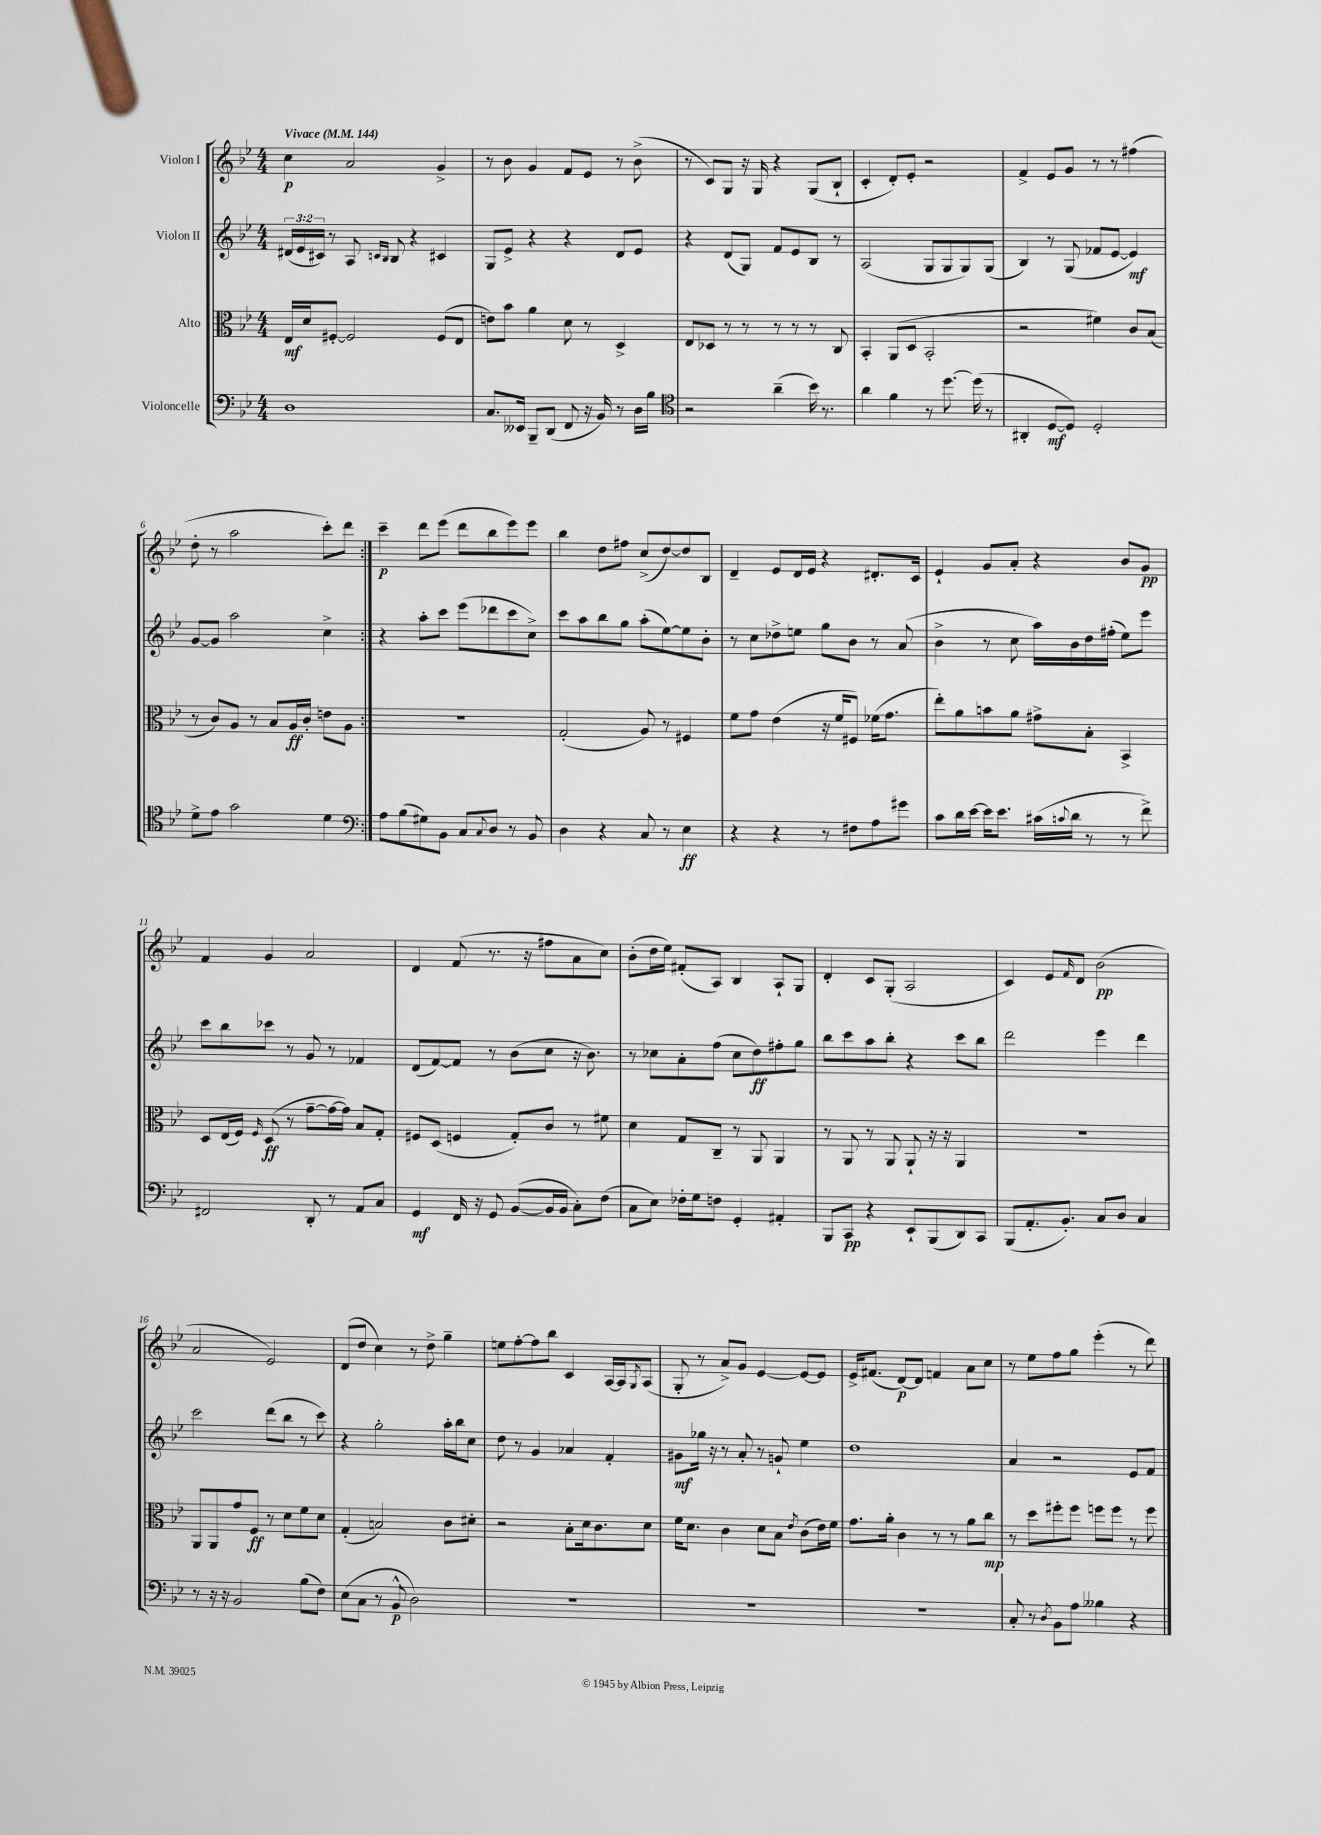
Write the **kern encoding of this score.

**kern	**dynam	**kern	**dynam	**kern	**dynam	**kern	**dynam
*part4	*part4	*part3	*part3	*part2	*part2	*part1	*part1
*staff4	*staff4	*staff3	*staff3	*staff2	*staff2	*staff1	*staff1
*I"Violoncelle	*	*I"Alto	*	*I"Violon II	*	*I"Violon I	*
*clefF4	*	*clefC3	*	*clefG2	*	*clefG2	*
*k[b-e-]	*	*k[b-e-]	*	*k[b-e-]	*	*k[b-e-]	*
*M4/4	*	*M4/4	*	*M4/4	*	*M4/4	*
*MM144	*	*MM144	*	*MM144	*	*MM144	*
=1	=1	=1	=1	=1	=1	=1	=1
!	!	!	!	!	!	!LO:TX:a:B:t=Vivace	!
1D	.	16E-/LL	mf	(24d#X/LL	.	4cc\	p
.	.	.	.	24e-/	.	.	.
.	.	16d/J	.	.	.	.	.
.	.	.	.	24c#X/JJ)	.	.	.
.	.	[8F#X'/J	.	8r	.	.	.
.	.	2F#/]	.	8A/	.	2a/	.
.	.	.	.	16qqcn/LL	.	.	.
.	.	.	.	16qqB-/JJ	.	.	.
.	.	.	.	8B-/	.	.	.
.	.	.	.	4r	.	.	.
.	.	(8F#/L	.	4c#X/	.	4g^/	.
.	.	8E-/J	.	.	.	.	.
=2	=2	=2	=2	=2	=2	=2	=2
8.C/L	.	8en\L)	.	8G/L	.	8r	.
.	.	8b-\J	.	8e-^/J	.	8b-\	.
16EE--X/Jk	.	.	.	.	.	.	.
8BBB-~/L	.	4a\	.	4r	.	4g/	.
(8DD/J	.	.	.	.	.	.	.
8FF/	.	8d\	.	4r	.	8f/L	.
16r	.	8r	.	.	.	8e-/J	.
16BB-/)	.	.	.	.	.	.	.
8r	.	4D^/	.	8d/L	.	8r	.
16D\LL	.	.	.	8e-/J	.	(8b-^\	.
16B-\JJ	.	.	.	.	.	.	.
=3	=3	=3	=3	=3	=3	=3	=3
*clefC4	*	*	*	*	*	*	*
2r	.	8E-/L	.	4r	.	8r	.
.	.	8D-X/J	.	.	.	8c/L)	.
.	.	8r	.	(8d/L	.	8G/J	.
.	.	8r	.	8G/J)	.	16r	.
.	.	.	.	.	.	16G/	.
(4a~\	.	8r	.	8f/L	.	4r	.
.	.	8r	.	8e-/	.	.	.
16b-\)	.	8r	.	8B-/J	.	(8G/L	.
8.r	.	.	.	.	.	.	.
.	.	8C/	.	8r	.	8B-`/J	.
=4	=4	=4	=4	=4	=4	=4	=4
4a\	.	4BB-'/	.	(2A/	.	4c'/	.
4f\	.	(8AA/L	.	.	.	8d'/L)	.
.	.	8D/J	.	.	.	8e-'/J	.
8r	.	2BB-'/	.	8G/L	.	2r	.
[8.dd\	.	.	.	8G/	.	.	.
.	.	.	.	8G/)	.	.	.
(16dd\]	.	.	.	.	.	.	.
8r	.	.	.	(8G/J	.	.	.
=5	=5	=5	=5	=5	=5	=5	=5
4AA#X'/	.	2r	.	4B-/)	.	4f^/	.
[8D/L	mf	.	.	8r	.	8e-/L	.
8D/J])	.	.	.	(8G/	.	8g/J	.
2D'/	.	4f#X\)	.	8f-X/L	.	8r	.
.	.	.	.	[8e-/J	.	8r	.
.	.	8c/L	.	4e-/])	mf	(4ff#X\	.
.	.	(8B-/J	.	.	.	.	.
!!LO:LB:g=z
=6	=6	=6	=6	=6	=6	=6	=6
8d^\L	.	8r	.	[8g/L	.	8dd'\	.
8e-\J	.	8c/L)	.	8g/J]	.	8r	.
2g\	.	8A/J	.	2aa\	.	2aa\	.
.	.	8r	.	.	.	.	.
.	.	8B-/L	.	.	.	.	.
.	.	16A/L	ff	.	.	.	.
.	.	16c'/JJ	.	.	.	.	.
4d\	.	8en\L	.	4cc^\	.	8ccc'\L)	.
.	.	8A\J	.	.	.	8ddd\J	.
=7:|!	=7:|!	=7:|!	=7:|!	=7:|!	=7:|!	=7:|!	=7:|!
*clefF4	*	*	*	*	*	*	*
8A\L	.	1r	.	4r	.	4ccc~\	p
(8B-\	.	.	.	.	.	.	.
8G#X\)	.	.	.	8aa'\L	.	8ddd\L	.
8BB-\J	.	.	.	8ccc\J	.	(8eee-\J	.
8C/L	.	.	.	(8eee-\L	.	8ddd\L	.
8qqC/	.	.	.	.	.	.	.
8D/J	.	.	.	8ddd-X\	.	8bb-\	.
8r	.	.	.	8ccc\	.	8eee-\)	.
8BB-/	.	.	.	8cc^\J)	.	8eee-\J	.
=8	=8	=8	=8	=8	=8	=8	=8
4D\	.	(2G'/	.	8ccc\L	.	4bb-\	.
.	.	.	.	8aa\	.	.	.
4r	.	.	.	8bb-\	.	8dd\L	.
.	.	.	.	8gg\J	.	8ff#X\J	.
8C/	.	8A/)	.	(8aa'\L	.	(8cc^/L	.
8r	.	8r	.	[8ee-\)	.	[8dd/)	.
4E-\	ff	4F#X/	.	8ee-\]	.	8dd/]	.
.	.	.	.	8b-'\J	.	8B-/J	.
=9	=9	=9	=9	=9	=9	=9	=9
4r	.	8f\L	.	8r	.	4d~/	.
.	.	8g\J	.	8cc\L	.	.	.
4r	.	(4e-\	.	8dd-X^\	.	8e-/L	.
.	.	.	.	8een\J	.	16d/L	.
.	.	.	.	.	.	16e-/JJ	.
8r	.	16r	.	8gg\L	.	4r	.
.	.	16f/KL	.	.	.	.	.
8F#X\L	.	8F#X/J)	.	8b-\J	.	.	.
8A\	.	(16f-X\KL	.	8r	.	8.d#X'/L	.
.	.	8.g\J	.	.	.	.	.
8g#X\J	.	.	.	(8a/	.	.	.
.	.	.	.	.	.	16c/Jk	.
=10	=10	=10	=10	=10	=10	=10	=10
8c\L	.	8ee-'\L)	.	4b-^\	.	4e-`/	.
16d\L	.	8a\	.	.	.	.	.
[16e-\JJ	.	.	.	.	.	.	.
16e-\KL]	.	8bn\	.	8r	.	8g/L	.
8.e-\J	.	.	.	.	.	.	.
.	.	8a\J	.	8cc\	.	8a'/J	.
(16c#X\LL	.	8g#X^\L	.	16aa\LL)	.	4r	.
8qqcn/	.	.	.	.	.	.	.
16d\JJ	.	.	.	16b-\	.	.	.
8r	.	8B-'\J	.	16dd\	.	.	.
.	.	.	.	(16ff#X'\JJ	.	.	.
8r	.	4BB-^/	.	8ee-\L)	.	8b-/L	.
8f^\)	.	.	.	8eee-\J	.	8g/J	pp
!!LO:LB:g=z
=11	=11	=11	=11	=11	=11	=11	=11
2FF#X/	.	8D/L	.	8ccc\L	.	4f/	.
.	.	(16E-/L	.	8bb-\	.	.	.
.	.	16F/JJ)	.	.	.	.	.
.	.	16qqF/	.	.	.	.	.
.	.	(8D/	ff	8ccc-X\J	.	4g/	.
.	.	8r	.	8r	.	.	.
8DD'/	.	[8g~\L	.	8g/	.	2a/	.
8r	.	16g\L_	.	8r	.	.	.
.	.	16g\JJ])	.	.	.	.	.
8AA/L	.	8B-/L	.	4f-X/	.	.	.
8C/J	.	8G'/J	.	.	.	.	.
=12	=12	=12	=12	=12	=12	=12	=12
4GG/	mf	8F#X/L	.	(8d/L	.	4d/	.
.	.	(8D/J	.	[8f/)	.	.	.
16FF/	.	4Fn/	.	8f/J]	.	(8f/	.
16r	.	.	.	.	.	.	.
8GG/	.	.	.	8r	.	8.r	.
([8BB-/L	.	8G'/L)	.	(8b-\L	.	.	.
.	.	.	.	.	.	16r	.
16BB-/L]	.	8c/J	.	8cc\J	.	8ff#X\L	.
16BB-/JJ	.	.	.	.	.	.	.
8C'\L)	.	8r	.	16r	.	8a\	.
.	.	.	.	8.b-\)	.	.	.
(8F\J	.	8f#X\	.	.	.	8cc\J)	.
=13	=13	=13	=13	=13	=13	=13	=13
8C\L	.	4d\	.	8r	.	(8b-'\L	.
8E-\J)	.	.	.	8cc-X\L	.	16dd\L	.
.	.	.	.	.	.	16ee-\JJ)	.
16F-X'\LL	.	8G/L	.	8a'\	.	(8f#X'/L	.
16G\J	.	.	.	.	.	.	.
8Fn\J	.	8C~/J	.	(8ff\J	.	8A/J)	.
4GG'/	.	8r	.	8cc-\L	.	4B-/	.
.	.	8AA/	.	8dd\)	ff	.	.
4AA#X'/	.	4AA/	.	8ff#X'\	.	8A`/L	.
.	.	.	.	8gg\J	.	8G/J	.
=14	=14	=14	=14	=14	=14	=14	=14
8BBB-/L	.	8r	.	8bb-\L	.	4d'/	.
8CC/J	pp	8AA/	.	8ccc\	.	.	.
4r	.	8r	.	8aa\	.	8c/L	.
.	.	8AA/	.	8bb-'\J	.	(8G'/J	.
8EE-`/L	.	8AA`/	.	4r	.	2A/	.
(8BBB-/	.	16r	.	.	.	.	.
.	.	16r	.	.	.	.	.
8DD/)	.	4AA/	.	8ccc\L	.	.	.
8CC/J	.	.	.	8bb-\J	.	.	.
=15	=15	=15	=15	=15	=15	=15	=15
(8BBB-/L	.	1r	.	2ddd\	.	4c/)	.
8.AA'/	.	.	.	.	.	.	.
.	.	.	.	.	.	8e-/L	.
8.BB-'/J)	.	.	.	.	.	.	.
.	.	.	.	.	.	16qqf/	.
.	.	.	.	.	.	8d/J	.
8C/L	.	.	.	4eee-\	.	(2b-\	pp
8D/J	.	.	.	.	.	.	.
4C/	.	.	.	4ddd\	.	.	.
!!LO:LB:g=z
=16	=16	=16	=16	=16	=16	=16	=16
8r	.	8AA/L	.	2ccc\	.	2a/	.
16r	.	8AA/	.	.	.	.	.
16r	.	.	.	.	.	.	.
2BB-/	.	8g/	.	.	.	.	.
.	.	8F/J	ff	.	.	.	.
.	.	8r	.	(8ddd\L	.	2e-/)	.
.	.	8d\L	.	8bb-\J	.	.	.
(8B-\L	.	8f\	.	8r	.	.	.
8F\J)	.	8d\J	.	8ccc\)	.	.	.
=17	=17	=17	=17	=17	=17	=17	=17
(8E-\L	.	(4G'/	.	4r	.	(8d/L	.
8C\J	.	.	.	.	.	8dd/J	.
8r	.	2Bn/)	.	2gg'\	.	4cc\)	.
8BB-^^/	p	.	.	.	.	.	.
2D\)	.	.	.	.	.	8r	.
.	.	.	.	.	.	8dd^\	.
.	.	8c\L	.	16aa'\LL	.	4gg~\	.
.	.	.	.	16bb-\J	.	.	.
.	.	8d#X'\J	.	8cc\J	.	.	.
=18	=18	=18	=18	=18	=18	=18	=18
1r	.	2r	.	8dd\	.	8een\L	.
.	.	.	.	8r	.	[8ff'\	.
.	.	.	.	4g/	.	8ff\]	.
.	.	.	.	.	.	8bb-\J	.
.	.	8B-'\L	.	4a-X/	.	4c/	.
.	.	16d\k	.	.	.	.	.
.	.	8.c\	.	.	.	.	.
.	.	.	.	4f'/	.	[16A/LL	.
.	.	.	.	.	.	16A/J]	.
.	.	.	.	.	.	8qG/	.
.	.	8d\J	.	.	.	(8A/J	.
=19	=19	=19	=19	=19	=19	=19	=19
1r	.	16f\KL	.	8g#X\L	mf	8G'/	.
.	.	8.d\J	.	.	.	.	.
.	.	.	.	16gg-X\Jk	.	8r	.
.	.	.	.	16r	.	.	.
.	.	4c\	.	8r	.	8a^/L)	.
.	.	.	.	8a'/	.	8g/J	.
.	.	8d\L	.	8r	.	[4e-/	.
.	.	8B-\J	.	8gn`/	.	.	.
.	.	8qe-/	.	.	.	.	.
.	.	(8c\L	.	4ee-\	.	8e-/L_	.
.	.	16e-\L)	.	.	.	8e-/J]	.
.	.	16f\JJ	.	.	.	.	.
=20	=20	=20	=20	=20	=20	=20	=20
1r	.	8.g\L	.	1dd	.	16e-^/KL	.
.	.	.	.	.	.	(8.f#X/J	.
.	.	16a'\Jk	.	.	.	.	.
.	.	4c\	.	.	.	[8d/L)	p
.	.	.	.	.	.	8d/J]	.
.	.	8r	.	.	.	4fn/	.
.	.	8r	.	.	.	.	.
.	.	8a\L	.	.	.	8a\L	.
.	.	8cc\J	mp	.	.	8cc\J	.
=21	=21	=21	=21	=21	=21	=21	=21
8C'/	.	8r	.	4a/	.	8r	.
8r	.	8dd\L	.	.	.	8ee-\L	.
8qD/	.	.	.	.	.	.	.
8BB-\L	.	8ff#X'\	.	2r	.	8ff\	.
8A\J	.	8ff#\J	.	.	.	8gg\J	.
4B--X\	.	8ffn\L	.	.	.	(4eee-'\	.
.	.	8ff\J	.	.	.	.	.
4r	.	8r	.	8e-/L	.	8r	.
.	.	8ff\	.	8f/J	.	8ddd\)	.
==	==	==	==	==	==	==	==
*-	*-	*-	*-	*-	*-	*-	*-
